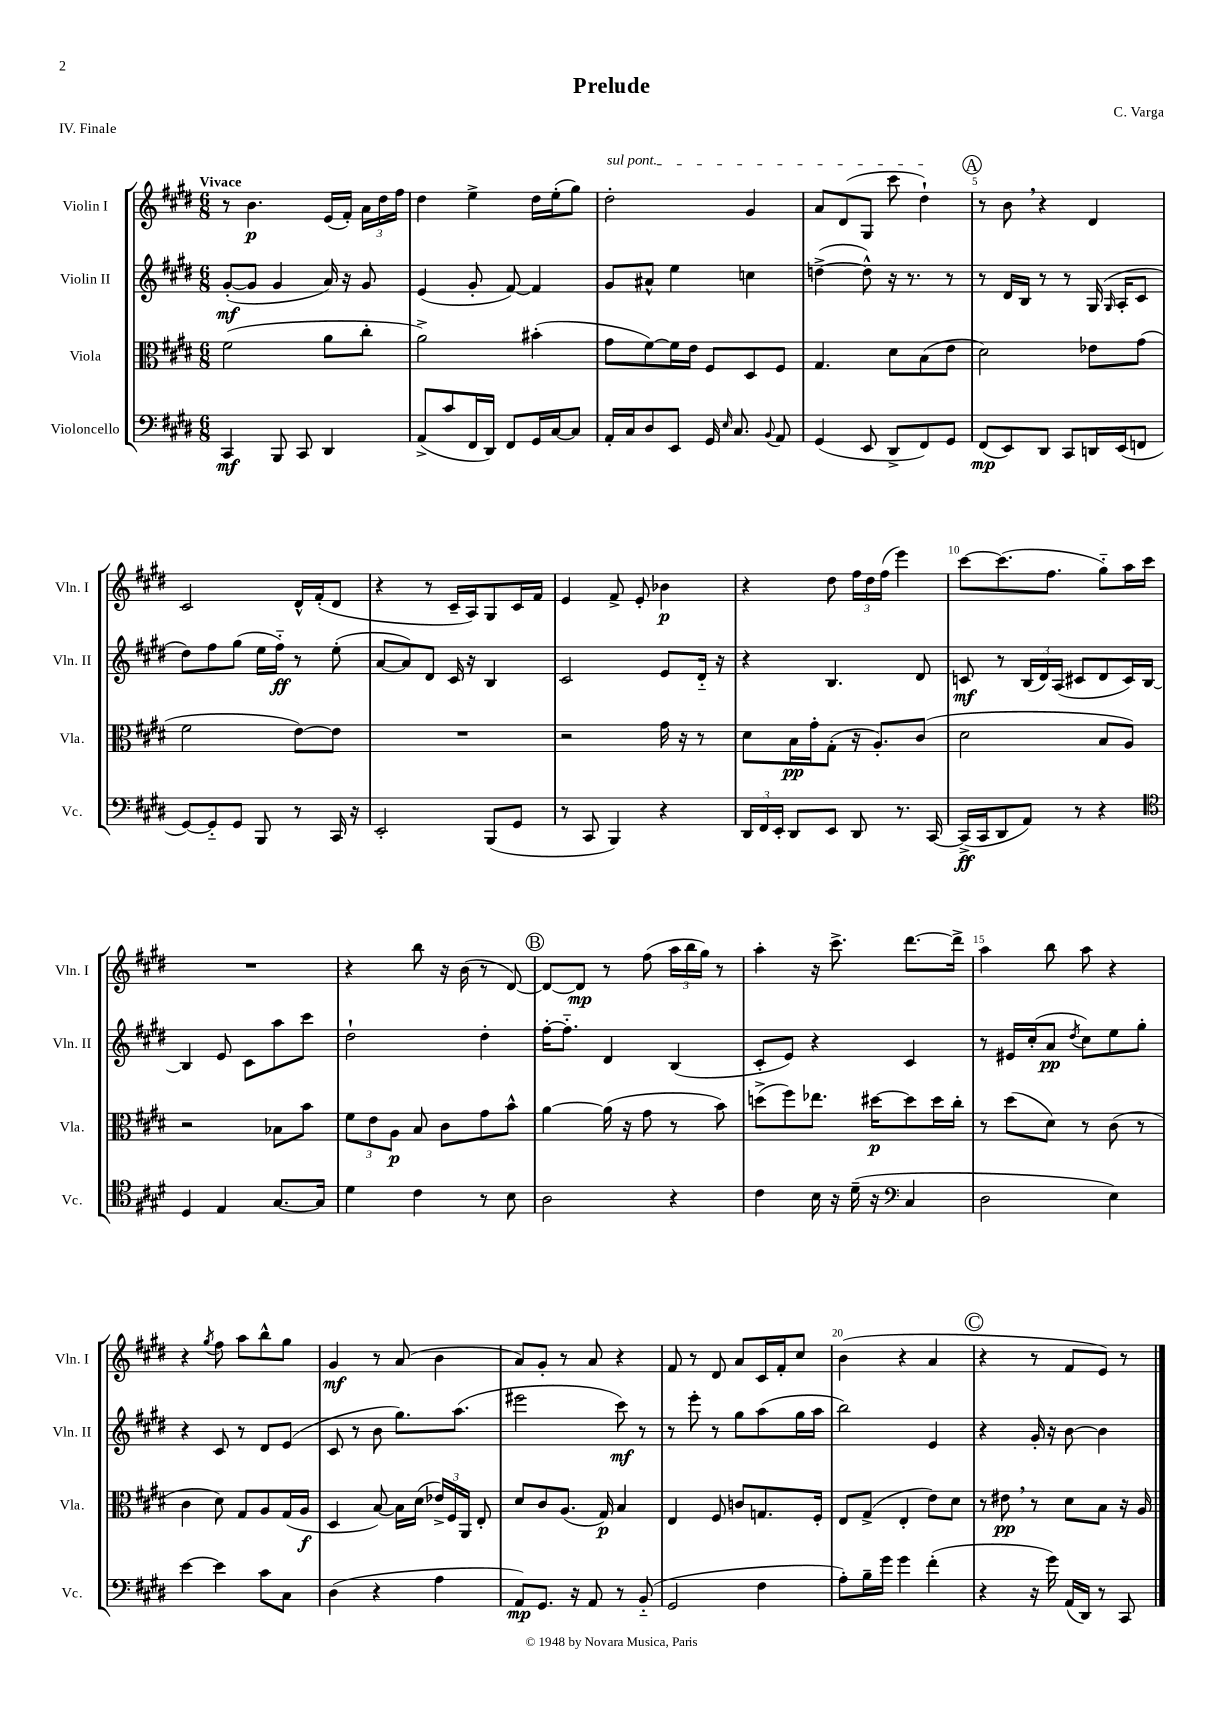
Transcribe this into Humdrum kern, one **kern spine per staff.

**kern	**kern	**kern	**kern
*staff4	*staff3	*staff2	*staff1
*clefF4	*clefC3	*clefG2	*clefG2
*k[f#c#g#d#]	*k[f#c#g#d#]	*k[f#c#g#d#]	*k[f#c#g#d#]
*M6/8	*M6/8	*M6/8	*M6/8
4CC#/	(2f#\	([8g#'/L	8r
.	.	8g#/]J	4.b\
8BBB/	.	4g#/	.
8CC#/	.	.	.
4DD#/	8a\L	16a/)	(16e/LL
.	.	16r	16f#'/JJ)
.	8cc#'\J	8g#/	24a\LL
.	.	.	24dd#\
.	.	.	24ff#\JJ
=	=	=	=
(8AA^/L	2a^\)	(4e/	4dd#\
8c#/	.	.	.
16FF#/L	.	8g#'/	4ee^\
16DD#/JJ)	.	.	.
8FF#/L	.	[8f#/)	.
16GG#/L	(4b#'\	4f#/]	16dd#\LL
[16C#/J	.	.	(16ee'\J
8C#/]J	.	.	8gg#\J)
=	=	=	=
16AA'/LL	8g#\L	8g#/L	2dd#'\
16C#/J	.	.	.
8D#/	[8f#\)	8a#^^/J	.
8EE/J	16f#\]L	4ee\	.
.	16e\JJ	.	.
16GG#/	8F#/L	.	.
16qqE/	.	.	.
8.C#/	.	.	.
.	8D#/	4cc\	4g#/
8qqBB/	.	.	.
8AA/	8F#/J	.	.
=	=	=	=
(4GG#/	4.G#/	([4dd^\	8a/L
.	.	.	(8d#/
8EE/	.	8dd^^\])	8G#/J
8DD#^/L	8d#\L	16r	8ccc#\
.	.	8.r	.
8FF#/)	(8B\	.	4dd#`\)
8GG#/J	8e\J	8r	.
=	=	=	=
(8FF#/L	2d#\)	8r	8r
8EE/)	.	16d#/LL	8b\
.	.	16B/JJ	.
8DD#/J	.	8r	4r
8CC#/L	.	8r	.
16DD/L	8e-\L	(16G#/	4d#/
.	.	16qqG#/	.
(16EE/J	.	16A'/LK	.
8FF/J	(8g#\J	8c#/J	.
=	=	=	=
[8GG#/L)	2f#\	8dd#\L)	2c#/
8GG#'~/]	.	8ff#\	.
8GG#/J	.	(8gg#\J	.
8BBB/	.	16ee\LL	.
.	.	16ff#'~\JJ)	.
8r	[8e\L)	8r	16d#^^/LL
.	.	.	(16f#'/J
16CC#/	8e\]J	(8ee'\	8d#/J
16r	.	.	.
=	=	=	=
2EE'/	2.r	[8a/L	4r
.	.	8a/])	.
.	.	8d#/J	8r
.	.	16c#/	16c#~/LL
.	.	16r	16A/J)
(8BBB/L	.	4B/	8G#/
8GG#/J	.	.	16c#/L
.	.	.	16f#/JJ
=	=	=	=
8r	2r	2c#/	4e/
8CC#/	.	.	.
4BBB/)	.	.	8f#^/
.	.	.	8e'/
4r	16g#\	8e/L	4b-\
.	16r	.	.
.	8r	16d#'~/Jk	.
.	.	16r	.
=	=	=	=
24DD#/LL	8d#\L	4r	4r
24FF#/	.	.	.
24EE'/JJ	.	.	.
8DD#/L	16B\L	.	.
.	16g#'\J	.	.
8EE/J	(8G#'\J	4.B/	8dd#\
8DD#/	16r	.	24ff#\LL
.	.	.	24dd#\
.	8.A'/L)	.	.
.	.	.	(24ff#\JJ
8.r	.	.	4eee\)
.	(8c#/J	8d#/	.
[16CC#/	.	.	.
=	=	=	=
(16CC#^/]LL	2d#\	8c/	[8ccc#\L
16CC#/J	.	.	.
8DD#/	.	8r	(8.ccc#\]
8AA/J)	.	(24B/LL	.
.	.	24d#/)	.
.	.	.	8.ff#\J
.	.	(24A/JJ	.
8r	.	8c#/L	.
4r	8B/L	8d#/	8gg#'~\L)
.	8A/J)	16c#/L)	16aa\L
.	.	[16B/JJ	16ccc#\JJ
=	=	=	=
*clefC4	*	*	*
4D#/	2r	4B/]	2.r
4E/	.	8e/	.
.	.	8c#\L	.
[8.G#/L	8B-\L	8aa\	.
.	8b\J	8ccc#\J	.
16G#/]Jk	.	.	.
=	=	=	=
4d#\	12f#\L	2dd#`\	4r
.	12e\	.	.
.	12A\J	.	.
4c#\	8B/	.	8bb\
.	8c#\L	.	16r
.	.	.	(16b\
8r	8g#\	4dd#'\	8r
8B\	8b^^\J	.	[8d#/)
=	=	=	=
2A\	[4a\	[16ff#'\LK	8d#/_L
.	.	8.ff#'~\]J	.
.	.	.	8d#/]J
.	(16a\]	4d#/	8r
.	16r	.	.
.	8g#\	.	(8ff#\
4r	8r	(4B/	24aa\LL
.	.	.	24bb\
.	.	.	24gg#\JJ)
.	8b\)	.	8r
=	=	=	=
4c#\	(8dd^\L	8c#'/L	4aa'\
.	8ff#\)	8e/J)	.
16B\	8.ee-\J	4r	16r
16r	.	.	8.ccc#^\
(16d#~\	.	.	.
16r	[16dd#\LK	.	.
*clefF4	*	*	*
4C#/	8dd#\]	4c#/	[8.ddd#\L
.	16dd#\L	.	.
.	16cc#'\JJ	.	16ddd#^\]Jk
=	=	=	=
2D#\	8r	8r	4aa\
.	(8dd#\L	16e#/LL	.
.	.	(16cc#'/J	.
.	8d#\J)	8a/J	8bb\
.	.	8qdd#/	.
.	8r	8cc#\L)	8aa\
4E\)	(8c#\	8ee\	4r
.	8r	8gg#'\J	.
=	=	=	=
[4e\	4c#\	4r	4r
.	.	.	8qgg#/
4e\]	8d#\)	8c#/	8ff#\
.	8G#/L	8r	8aa\L
8c#\L	8A/	8d#/L	8bb^^\
8C#\J	(16G#/L	(8e/J	8gg#\J
.	16A/JJ	.	.
=	=	=	=
(4D#\	4D#/	8c#/	4g#/
.	.	8r	.
4r	[8B/)	8b\	8r
.	16B\]LL	8.gg#\L)	(8a/
.	(16d#\JJ	.	.
4A\	24e-^/LL)	.	4b\
.	24F#/	.	.
.	.	(8.aa\J	.
.	24AA/JJ	.	.
.	8E'/	.	.
=	=	=	=
8AA/L)	8d#/L	2eee#\	8a/L)
8.GG#/J	8c#/	.	8g#'/J
.	(8.A/J	.	8r
16r	.	.	.
8AA/	.	.	8a/
.	16G#/)	.	.
8r	4B/	8ccc#\)	4r
(8BB'~/	.	8r	.
=	=	=	=
2GG#/	4E/	8r	8f#/
.	.	8eee'\	8r
.	8F#/	8r	8d#/
.	8c/L	8gg#\L	8a/L
4F#\	8.G/	(8aa\	16c#/L
.	.	.	16f#'/J
.	.	16gg#\L	8cc#/J
.	16F#'/Jk	16aa\JJ	.
=	=	=	=
8A'\L)	8E/L	2bb\)	(4b\
16B~\L	(8G#^/J	.	.
16g#\JJ	.	.	.
4g#\	4E'/	.	4r
(4f#'\	8e\L)	4e/	4a/
.	8d#\J	.	.
=	=	=	=
4r	8r	4r	4r
.	8e#\	.	.
16r	8r	16g#'/	8r
16g#\)	.	16r	.
(16AA/LL	8d#\L	[8b\	8f#/L
16DD#/JJ)	.	.	.
8r	8B\J	4b\]	8e/J)
8CC#/	16r	.	8r
.	16A/	.	.
==	==	==	==
*-	*-	*-	*-
